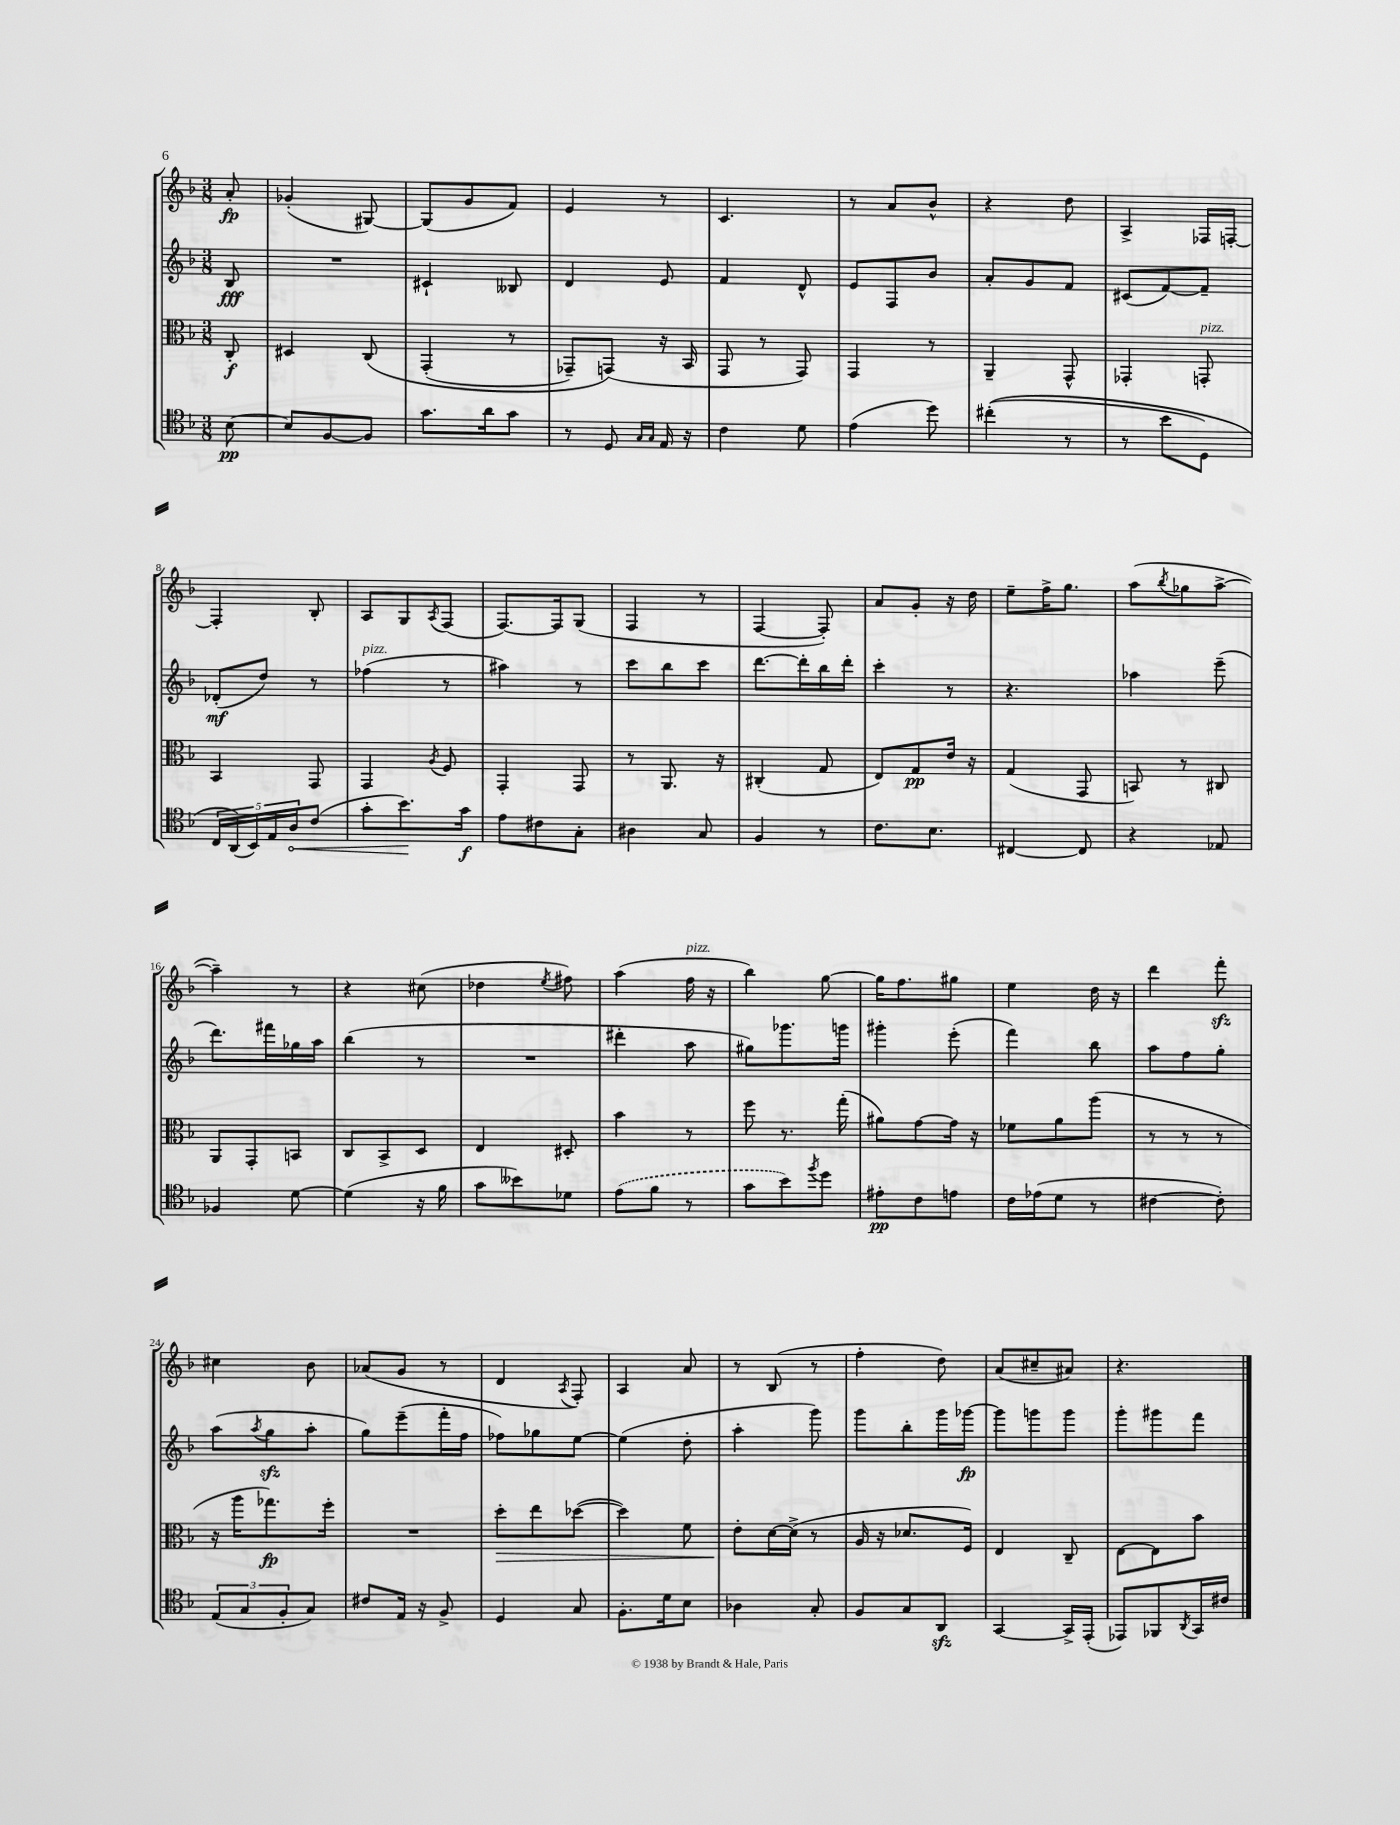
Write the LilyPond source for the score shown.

<<
\new StaffGroup <<
\new Staff = "s0" {
    \clef treble \key f \major \numericTimeSignature \time 3/8 \partial 8
    a'8-.\fp |
    ges'4-.( gis8~) |
    gis8( g'8 f'8) |
    e'4 r8 |
    c'4. |
    r8 a'8 bes'8-^ |
    r4 d''8 |
    a4-> fes16 f16~-. |
    f4-. bes8-. |
    a8 g8 \acciaccatura { a8 } f8( |
    f8.~) f16 g8( |
    f4 r8 |
    f4~ f8-.) |
    a'8 g'8-. r16 d''16 |
    e''8-- f''16-> g''8. |
    a''8( \acciaccatura { bes''8 } ges''8 a''8~-> |
    a''4--) r8 |
    r4 cis''8( |
    des''4 \acciaccatura { e''8 } fis''8) |
    a''4( f''16^\markup { \italic "pizz." } r16 |
    bes''4) g''8~ |
    g''16 f''8. gis''8 |
    e''4 d''16 r16 |
    d'''4 f'''8-.\sfz |
    cis''4 bes'8 |
    aes'8( g'8 r8 |
    d'4 \acciaccatura { a8 } f8-.) |
    a4 a'8 |
    r8 bes8( r8 |
    f''4-. d''8) |
    a'8( cis''8-- ais'8) |
    r4. \bar "|." |
}
\new Staff = "s1" {
    \clef treble \key f \major \numericTimeSignature \time 3/8 \partial 8
    bes8\fff |
    R4. |
    cis'4-! beses8 |
    d'4 e'8 |
    f'4 d'8-^ |
    e'8 f8 bes'8 |
    a'8-. g'8 f'8 |
    cis'8( f'8~) f'8-- |
    des'8-.\mf( d''8) r8 |
    fes''4^\markup { \italic "pizz." }( r8 |
    ais''4) r8 |
    c'''8 bes''8 c'''8 |
    d'''8.~ d'''16-. bes''16 d'''16-. |
    c'''4-. r8 |
    r4. |
    aes''4 e'''8--( |
    d'''8.) fis'''16 ges''16 a''16 |
    bes''4( r8 |
    R4. |
    dis'''4-. a''8 |
    gis''8) ges'''8. g'''16 |
    gis'''4-. e'''8-.( |
    f'''4) bes''8 |
    a''8 f''8 g''8-. |
    a''8( \acciaccatura { a''8 } g''8\sfz a''8-. |
    g''8) e'''8--( f'''16-. f''16 |
    fes''8) ges''8 e''8~ |
    e''4( d''8-. |
    a''4-. g'''8) |
    g'''8 bes''8-. g'''16 ges'''16~\fp |
    ges'''8 g'''8 g'''8 |
    g'''8-. gis'''8 f'''8 \bar "|." |
}
\new Staff = "s2" {
    \clef alto \key f \major \numericTimeSignature \time 3/8 \partial 8
    c8-.\f |
    dis4 c8\( |
    g,4-.( r8 |
    ges,8--) g,8(\) r16 bes,16 |
    g,8 r8 g,8) |
    g,4 r8 |
    a,4-- g,8-^ |
    ges,4-. g,8-.^\markup { \italic "pizz." } |
    bes,4 g,8 |
    g,4 \acciaccatura { a8 } f8 |
    g,4-. g,8 |
    r8 a,8. r16 |
    cis4-.( g8 |
    e8) g8\pp e'16 r16 |
    g4( g,8 |
    b,8) r8 cis8 |
    a,8 g,8-. b,8 |
    c8 bes,8-> d8 |
    e4 dis8-. |
    bes'4 r8 |
    f''8 r8. g''16-.( |
    ais'8) g'8~ g'16 r16 |
    fes'8 a'8 a''8( |
    r8 r8 r8 |
    r16 a''16 ges''8.\fp) f''16-. |
    R4. |
    d''8-.\> e''8 des''8~( |
    des''4) f'8 |
    e'8-.\! d'16~ d'16->( r8 |
    a16 r16 des'8. f16) |
    e4 c8-- |
    e8~ e8 bes'8 \bar "|." |
}
\new Staff = "s3" {
    \clef tenor \key f \major \numericTimeSignature \time 3/8 \partial 8
    bes8~\pp |
    bes8 f8~ f8 |
    g'8. a'16 g'8 |
    r8 d8 \grace { g16 g16 } e16 r16 |
    c'4 d'8 |
    e'4( d''8) |
    cis''4-.(\( r8 |
    r8 bes'8 d8) |
    \tuplet 5/4 { c16 a,16(\) bes,16) e16 \once \override Hairpin.circled-tip = ##t a16\< } c'8( |
    g'8-. bes'8.\!) g'16\f |
    e'8 cis'8 g8-. |
    ais4 g8 |
    f4 r8 |
    c'8. bes8. |
    cis4~ cis8 |
    r4 ees8 |
    fes4 d'8~ |
    d'4( r16 f'16 |
    g'8 beses'8) des'8 |
    \once \slurDashed e'8( f'8 r8 |
    g'8 bes'8) \acciaccatura { f''8 } d''8 |
    eis'8-.\pp c'8 e'8 |
    c'16 ees'16( d'8 r8 |
    cis'4~ cis'8-.) |
    \tuplet 3/2 { e8( g8 f8-. } g8) |
    cis'8 e16 r16 f8-> |
    d4 g8 |
    f8.-. d'16 bes8 |
    aes4 g8-. |
    f8 g8 a,8\sfz |
    g,4~ g,16-> e,16-.( |
    ees,8) fes,8 \acciaccatura { a,8 } g,16 cis'16 \bar "|." |
}
>>
>>
